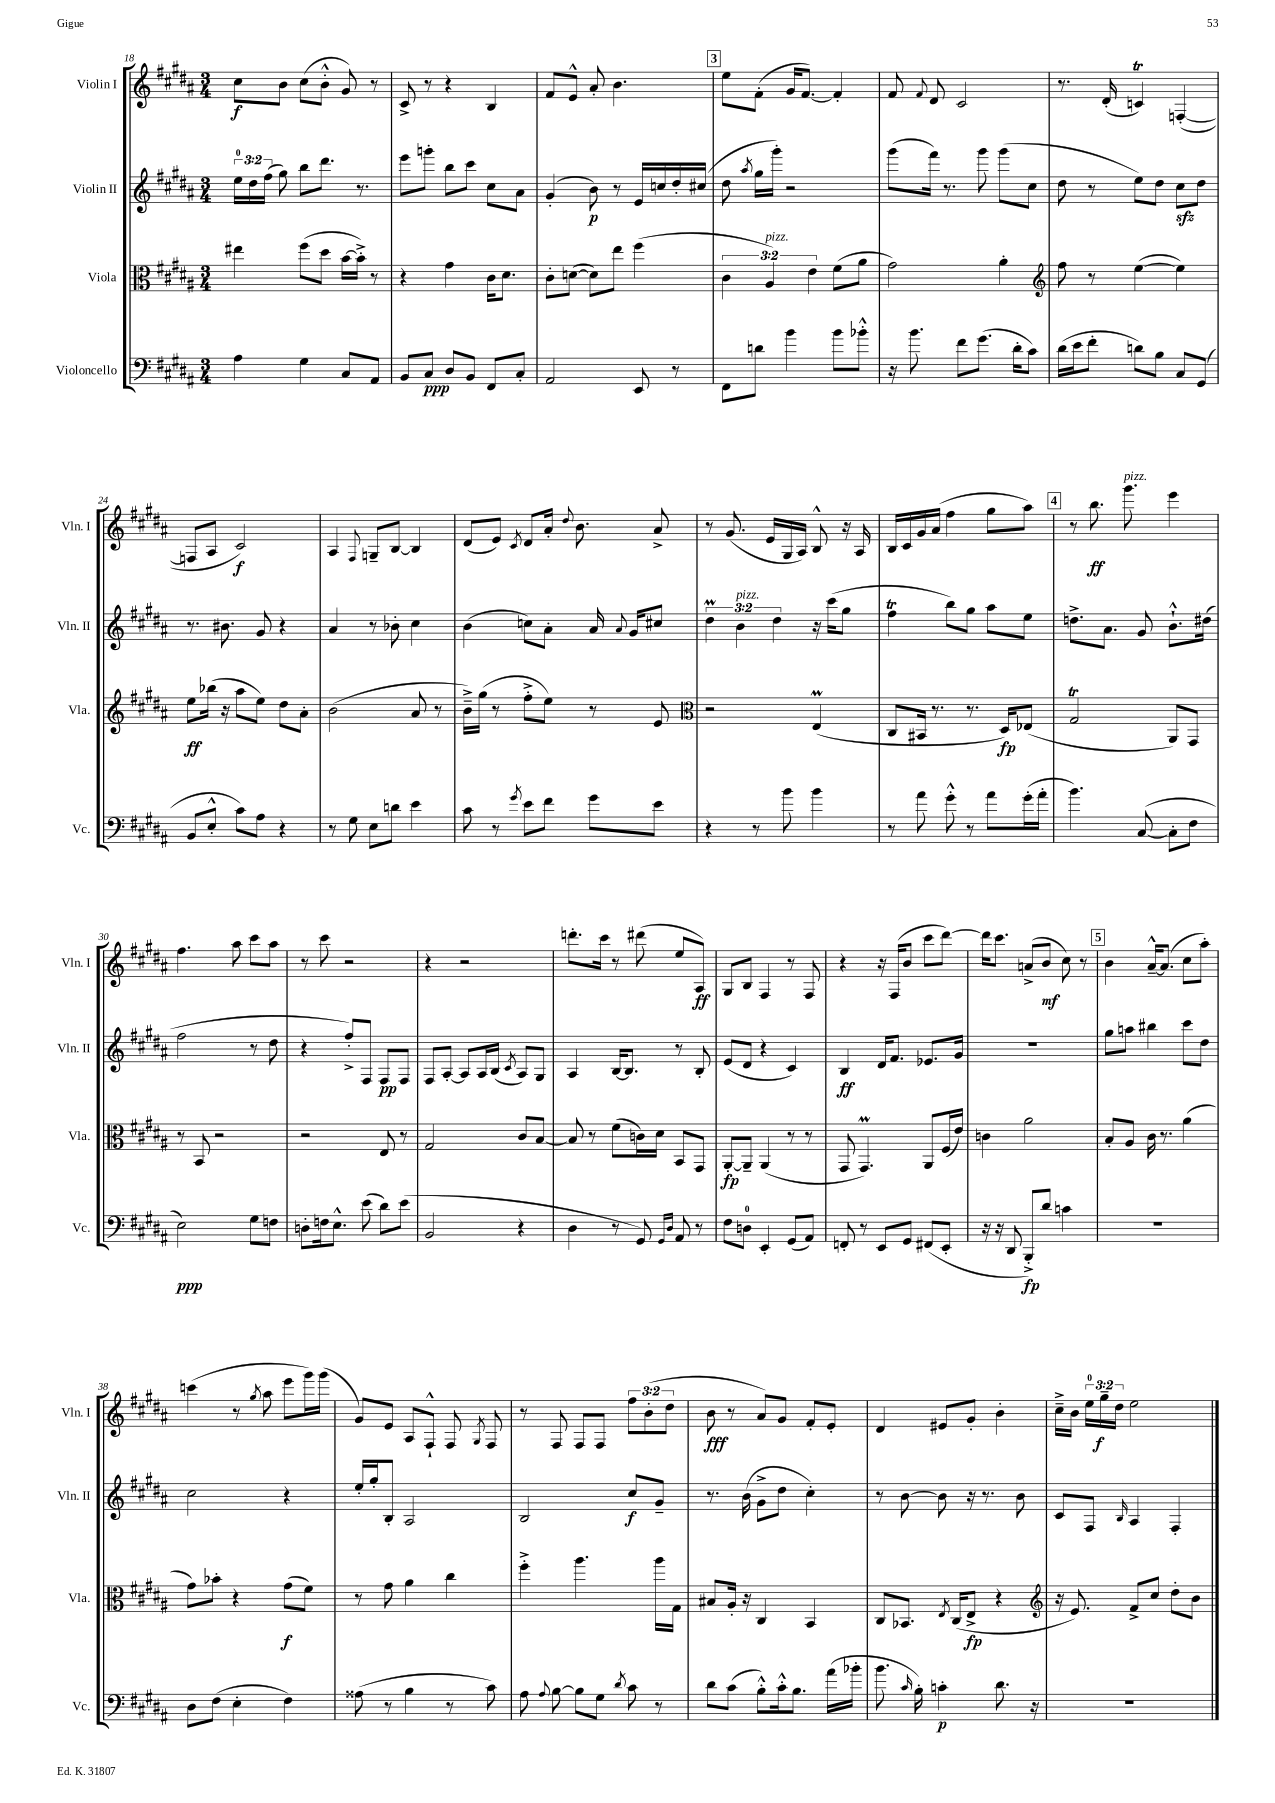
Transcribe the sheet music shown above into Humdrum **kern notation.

**kern	**dynam	**kern	**dynam	**kern	**dynam	**kern	**dynam
*part4	*part4	*part3	*part3	*part2	*part2	*part1	*part1
*staff4	*staff4	*staff3	*staff3	*staff2	*staff2	*staff1	*staff1
*I"Violoncello	*	*I"Viola	*	*I"Violin II	*	*I"Violin I	*
*I'Vc.	*	*I'Vla.	*	*I'Vln. II	*	*I'Vln. I	*
*clefF4	*	*clefC3	*	*clefG2	*	*clefG2	*
*k[f#c#g#d#a#]	*	*k[f#c#g#d#a#]	*	*k[f#c#g#d#a#]	*	*k[f#c#g#d#a#]	*
*M3/4	*	*M3/4	*	*M3/4	*	*M3/4	*
=18	=18	=18	=18	=18	=18	=18	=18
4A#\	.	4ee#X\	.	24ee\LL	.	8cc#\L	f
.	.	.	.	24dd#\	.	.	.
.	.	.	.	(24ff#\JJ	.	.	.
.	.	.	.	8gg#\)	.	8b\J	.
4G#\	.	(8ff#\L	.	8bb\L	.	(8cc#\L	.
.	.	8dd#\J	.	8.ddd#\J	.	8b'^^\J	.
8C#/L	.	[16b\LL	.	.	.	8g#/)	.
.	.	16b'^\JJ])	.	8.r	.	.	.
8AA#/J	.	8r	.	.	.	8r	.
=19	=19	=19	=19	=19	=19	=19	=19
8BB/L	.	4r	.	8eee\L	.	8c#^/	.
8C#/J	ppp	.	.	8gggn'\J	.	8r	.
8D#/L	.	4g#\	.	8bb\L	.	4r	.
8BB/J	.	.	.	8ccc#\J	.	.	.
8FF#/L	.	16c#\KL	.	8cc#\L	.	4B/	.
.	.	8.d#\J	.	.	.	.	.
8C#'/J	.	.	.	8a#\J	.	.	.
=20	=20	=20	=20	=20	=20	=20	=20
2AA#/	.	8c#'\L	.	(4g#'/	.	8f#/L	.
.	.	([8dn\J	.	.	.	8e^^/J	.
.	.	8d\L])	.	8b\)	p	8a#'/	.
.	.	8ee\J	.	8r	.	4.b\	.
8EE/	.	(4ff#\	.	16e/LL	.	.	.
.	.	.	.	16ccn/	.	.	.
8r	.	.	.	16dd#'/	.	.	.
.	.	.	.	(16cc#X/JJ	.	.	.
!!LO:REH:place=s1:t=3
=21	=21	=21	=21	=21	=21	=21	=21
8FF#\L	.	6c#\	.	8dd#\	.	8ee\L	.
.	.	.	.	8qaa#/	.	.	.
8dn\J	.	.	.	16gg#\LL	.	(8f#'\J	.
!	!	!LO:TX:a:i:t=pizz.	!	!	!	!	!
.	.	6A#/)	.	.	.	.	.
.	.	.	.	16ggg#'\JJ)	.	.	.
4b\	.	.	.	2r	.	16g#/KL	.
.	.	.	.	.	.	[8.f#/J)	.
.	.	6e\	.	.	.	.	.
8b\L	.	(8f#\L	.	.	.	4f#'/]	.
8b-X'^^\J	.	8a#\J	.	.	.	.	.
=22	=22	=22	=22	=22	=22	=22	=22
16r	.	2g#\)	.	(8ggg#\L	.	8f#/	.
8.b\	.	.	.	.	.	.	.
.	.	.	.	.	.	8qqf#/	.
.	.	.	.	16fff#\Jk)	.	8d#/	.
.	.	.	.	8.r	.	.	.
8f#\L	.	.	.	.	.	2c#/	.
(8.g#\J	.	.	.	8ggg#\	.	.	.
.	.	4a#'\	.	(8ggg#\L	.	.	.
16d#'\KL	.	.	.	.	.	.	.
8c#\J)	.	.	.	8cc#\J	.	.	.
=23	=23	=23	=23	=23	=23	=23	=23
*	*	*clefG2	*	*	*	*	*
(16d#\LL	.	8ff#\	.	8dd#\	.	8.r	.
16e\J	.	.	.	.	.	.	.
8f#'\J	.	8r	.	8r	.	.	.
.	.	.	.	.	.	(16d#'/	.
8dn\L)	.	([4ee\	.	8ee\L)	.	4cnT/)	.
8B\J	.	.	.	8dd#\J	.	.	.
8C#/L	.	4ee\])	.	8cc#zz\L	.	([4Fn'/	.
(8GG#/J	.	.	.	8dd#\J	.	.	.
!!LO:LB:g=z
=24	=24	=24	=24	=24	=24	=24	=24
8BB/L	.	8ee\L	ff	8.r	.	8Fn/L]	.
8E'^^/J	.	(16bb-X\Jk	.	.	.	8A#/J	.
.	.	16r	.	8.b#X\	.	.	.
8c#\L)	.	8aa#\L	.	.	.	2c#/)	f
8A#\J	.	8ee\J)	.	8g#/	.	.	.
4r	.	8dd#\L	.	4r	.	.	.
.	.	8a#'\J	.	.	.	.	.
=25	=25	=25	=25	=25	=25	=25	=25
8r	.	(2b\	.	4a#/	.	4A#/	.
8G#\	.	.	.	.	.	.	.
.	.	.	.	.	.	8qqF#/	.
8E\L	.	.	.	8r	.	8Gn~/L	.
8dn\J	.	.	.	8b-X'\	.	[8B/J	.
4e\	.	8a#/	.	4cc#\	.	4B/]	.
.	.	8r	.	.	.	.	.
=26	=26	=26	=26	=26	=26	=26	=26
8c#\	.	16b~^\LL)	.	(4b\	.	(8d#/L	.
.	.	(16gg#\JJ	.	.	.	.	.
8r	.	8r	.	.	.	8e/J)	.
8qg#/	.	.	.	.	.	8qc#/	.
8e\L	.	8ff#'^\L	.	8ccn\L)	.	8d#/L	.
8f#\J	.	8ee\J)	.	8a#'\J	.	16a#'/Jk	.
.	.	.	.	.	.	8qqdd#/	.
.	.	.	.	.	.	8.b\	.
8g#\L	.	8r	.	16a#/	.	.	.
.	.	.	.	8qqa#/	.	.	.
.	.	.	.	16g#/KL	.	.	.
8e\J	.	8e/	.	8cc#X/J	.	8a#^/	.
=27	=27	=27	=27	=27	=27	=27	=27
*	*	*clefC3	*	*	*	*	*
4r	.	2r	.	6dd#m\	.	8r	.
.	.	.	.	.	.	(8.g#/	.
!	!	!	!	!LO:TX:a:i:t=pizz.	!	!	!
.	.	.	.	6b\	.	.	.
8r	.	.	.	.	.	.	.
.	.	.	.	.	.	16e/LL	.
.	.	.	.	6dd#\	.	.	.
8b\	.	.	.	.	.	16G#/	.
.	.	.	.	.	.	16A#/JJ)	.
4b\	.	(4EM/	.	16r	.	8B^^/	.
.	.	.	.	(16ccc#\KL	.	.	.
.	.	.	.	8gg#\J	.	16r	.
.	.	.	.	.	.	16A#/	.
=28	=28	=28	=28	=28	=28	=28	=28
8r	.	8C#/L	.	4ff#T\	.	16B/LL	.
.	.	.	.	.	.	16c#/	.
8a#\	.	16BB#X/Jk	.	.	.	16g#/	.
.	.	8.r	.	.	.	(16a#/JJ	.
8g#'^^\	.	.	.	8bb\L)	.	4ff#\	.
8r	.	8.r	.	8gg#\J	.	.	.
8a#\L	.	.	.	8aa#\L	.	8gg#\L	.
.	.	16D#/KL)	fp	.	.	.	.
(16g#'\L	.	(8E-X/J	.	8ee\J	.	8aa#\J)	.
16a#'\JJ	.	.	.	.	.	.	.
!!LO:REH:place=s1:t=4
=29	=29	=29	=29	=29	=29	=29	=29
4.b\)	.	2G#T/	.	8.ddn^\L	.	8r	.
.	.	.	.	.	.	8.bb\	ff
.	.	.	.	8.a#\J	.	.	.
!	!	!	!	!	!	!LO:TX:a:i:t=pizz.	!
.	.	.	.	.	.	8.ggg#\	.
([8C#/	.	.	.	8g#/	.	.	.
8C#'\L]	.	8AA#/L)	.	8.b`^^\L	.	4eee\	.
8F#\J	.	8GG#/J	.	.	.	.	.
.	.	.	.	(16dd#X\Jk	.	.	.
!!LO:LB:g=z
=30	=30	=30	=30	=30	=30	=30	=30
2E\)	ppp	8r	.	2ff#\	.	4.ff#\	.
.	.	8BB/	.	.	.	.	.
.	.	2r	.	.	.	.	.
.	.	.	.	.	.	8aa#\	.
8G#\L	.	.	.	8r	.	8ccc#\L	.
8Fn\J	.	.	.	8dd#\	.	8aa#\J	.
=31	=31	=31	=31	=31	=31	=31	=31
8Dn'\L	.	2r	.	4r	.	8r	.
16Fn\k	.	.	.	.	.	8ccc#\	.
8.E^^\J	.	.	.	.	.	.	.
.	.	.	.	8ff#'^/L)	.	2r	.
(8e\	.	.	.	8F#/J	.	.	.
8d#\L)	.	8E/	.	8F#/L	pp	.	.
(8e\J	.	8r	.	8F#/J	.	.	.
=32	=32	=32	=32	=32	=32	=32	=32
2BB/	.	2G#/	.	8F#/L	.	4r	.
.	.	.	.	[8A#'/J	.	.	.
.	.	.	.	8A#/L]	.	2r	.
.	.	.	.	16A#/L	.	.	.
.	.	.	.	(16B/JJ	.	.	.
.	.	.	.	8qc#/	.	.	.
4r	.	8c#/L	.	8A#/L)	.	.	.
.	.	[8B/J	.	8G#/J	.	.	.
=33	=33	=33	=33	=33	=33	=33	=33
4D#\	.	8B/]	.	4A#/	.	8.dddn'\L	.
.	.	8r	.	.	.	.	.
.	.	.	.	.	.	16ccc#\Jk	.
8r	.	(8f#\L	.	[16B/KL	.	8r	.
.	.	.	.	8.B/J]	.	.	.
8GG#/)	.	16cn\L)	.	.	.	(8ddd#X\	.
.	.	16d#\JJ	.	.	.	.	.
16qqGG#/LL	.	.	.	.	.	.	.
16qqD#/JJ	.	.	.	.	.	.	.
8AA#/	.	8BB/L	.	8r	.	8ee/L	.
8r	.	8GG#/J	.	8B'/	.	8A#/J)	ff
=34	=34	=34	=34	=34	=34	=34	=34
8F#\L	.	[8AA#'/L	fp	(8e/L	.	8G#/L	.
8Dn\J	.	8AA#~/J]	.	8d#/J	.	8B/J	.
4EE'/	.	(4AA#/	.	4r	.	4F#/	.
(8GG#/L	.	8r	.	4c#/)	.	8r	.
8AA#/J)	.	8r	.	.	.	8F#/	.
=35	=35	=35	=35	=35	=35	=35	=35
8FFn'/	.	8GG#/	.	4B/	ff	4r	.
8r	.	4.GG#M/)	.	.	.	.	.
8EE/L	.	.	.	16d#/KL	.	16r	.
.	.	.	.	8.f#/J	.	(16F#/KL	.
8GG#/J	.	.	.	.	.	8b/J	.
(8FF#X/L	.	8AA#/L	.	8.e-X/L	.	8ccc#\L	.
8EE'/J	.	(16F#/L	.	.	.	[8ddd#\J)	.
.	.	16e/JJ)	.	16g#/Jk	.	.	.
=36	=36	=36	=36	=36	=36	=36	=36
16r	.	4cn\	.	2.r	.	16ddd#\KL]	.
16r	.	.	.	.	.	8.ccc#\J	.
8DD#/	.	.	.	.	.	.	.
8BBB'^/L)	fp	2a#\	.	.	.	(8an^/L	.
8d#/J	.	.	.	.	.	8b/J	mf
4cn\	.	.	.	.	.	8cc#\)	.
.	.	.	.	.	.	8r	.
!!LO:REH:place=s1:t=5
=37	=37	=37	=37	=37	=37	=37	=37
2.r	.	8B'/L	.	8gg#\L	.	4b\	.
.	.	8A#/J	.	8aan\J	.	.	.
.	.	16c#\	.	4bb#X\	.	[16a#~^^/KL	.
.	.	8.r	.	.	.	(8.a#/J]	.
.	.	(4a#\	.	8ccc#\L	.	8cc#\L	.
.	.	.	.	8dd#\J	.	8aa#'\J)	.
!!LO:LB:g=z
=38	=38	=38	=38	=38	=38	=38	=38
8D#\L	.	8g#\L)	.	2cc#\	.	(4cccn\	.
(8F#\J	.	8b-X'\J	.	.	.	.	.
4E'\	.	4r	.	.	.	8r	.
.	.	.	.	.	.	8qgg#/	.
.	.	.	.	.	.	8aa#\	.
4F#\)	.	(8g#\L	f	4r	.	8eee\L	.
.	.	8f#\J)	.	.	.	16ggg#\L)	.
.	.	.	.	.	.	(16ggg#\JJ	.
=39	=39	=39	=39	=39	=39	=39	=39
(8A##X\	.	8r	.	16ee'/LL	.	8g#/L)	.
.	.	.	.	16gg#'/J	.	.	.
8r	.	8g#\	.	8B'/J	.	8e/J	.
4B\	.	4a#\	.	2A#/	.	8A#/L	.
.	.	.	.	.	.	8F#`^^/J	.
8r	.	4cc#\	.	.	.	8F#/	.
.	.	.	.	.	.	8qG#/	.
8c#\)	.	.	.	.	.	8F#/	.
=40	=40	=40	=40	=40	=40	=40	=40
8A#\	.	4ff#'^\	.	2B/	.	8r	.
8qqA#/	.	.	.	.	.	.	.
[8B\	.	.	.	.	.	8F#/	.
8B\L]	.	4.aa#\	.	.	.	8F#/L	.
8G#\J	.	.	.	.	.	8F#/J	.
8qd#/	.	.	.	.	.	.	.
8c#\	.	.	.	8cc#/L	f	12ff#\L	.
.	.	.	.	.	.	(12b'\	.
8r	.	16aa#\LL	.	8g#~/J	.	.	.
.	.	.	.	.	.	12dd#\J	.
.	.	16G#\JJ	.	.	.	.	.
=41	=41	=41	=41	=41	=41	=41	=41
8d#\L	.	8B#X/L	.	8.r	.	8b\	fff
(8c#\J	.	16A#'/Jk	.	.	.	8r	.
.	.	16r	.	(16b\	.	.	.
8B'^^\L)	.	4C#/	.	8g#^\L	.	8a#/L)	.
16c#'^^\k	.	.	.	8dd#\J	.	8g#/J	.
8.B\J	.	.	.	.	.	.	.
.	.	4BB/	.	4cc#'\)	.	8f#'/L	.
(16a#\LL	.	.	.	.	.	8e'/J	.
16b-X'\JJ	.	.	.	.	.	.	.
=42	=42	=42	=42	=42	=42	=42	=42
8.b\	.	8C#/L	.	8r	.	4d#/	.
.	.	8.BB-X/J	.	[8b\	.	.	.
16qqc#/	.	.	.	.	.	.	.
16B'\)	.	.	.	.	.	.	.
4cn'\	p	.	.	8b\]	.	8e#X/L	.
.	.	8qE/	.	.	.	.	.
.	.	(16C#/KL	.	.	.	.	.
.	.	8E^/J	fp	16r	.	8g#'/J	.
.	.	.	.	8.r	.	.	.
8.d#\	.	4r	.	.	.	4b'\	.
.	.	.	.	8b\	.	.	.
16r	.	.	.	.	.	.	.
=43	=43	=43	=43	=43	=43	=43	=43
*	*	*clefG2	*	*	*	*	*
2.r	.	16r	.	8c#/L	.	16cc#~^\LL	.
.	.	8.e/)	.	.	.	16b\JJ	.
.	.	.	.	8F#/J	.	24ee\LL	.
.	.	.	.	.	.	24gg#~\	f
.	.	.	.	.	.	24dd#\JJ	.
.	.	.	.	16qqB/	.	.	.
.	.	8f#^/L	.	4A#/	.	2ee\	.
.	.	8cc#/J	.	.	.	.	.
.	.	8dd#'\L	.	4F#'/	.	.	.
.	.	8b\J	.	.	.	.	.
==	==	==	==	==	==	==	==
*-	*-	*-	*-	*-	*-	*-	*-
